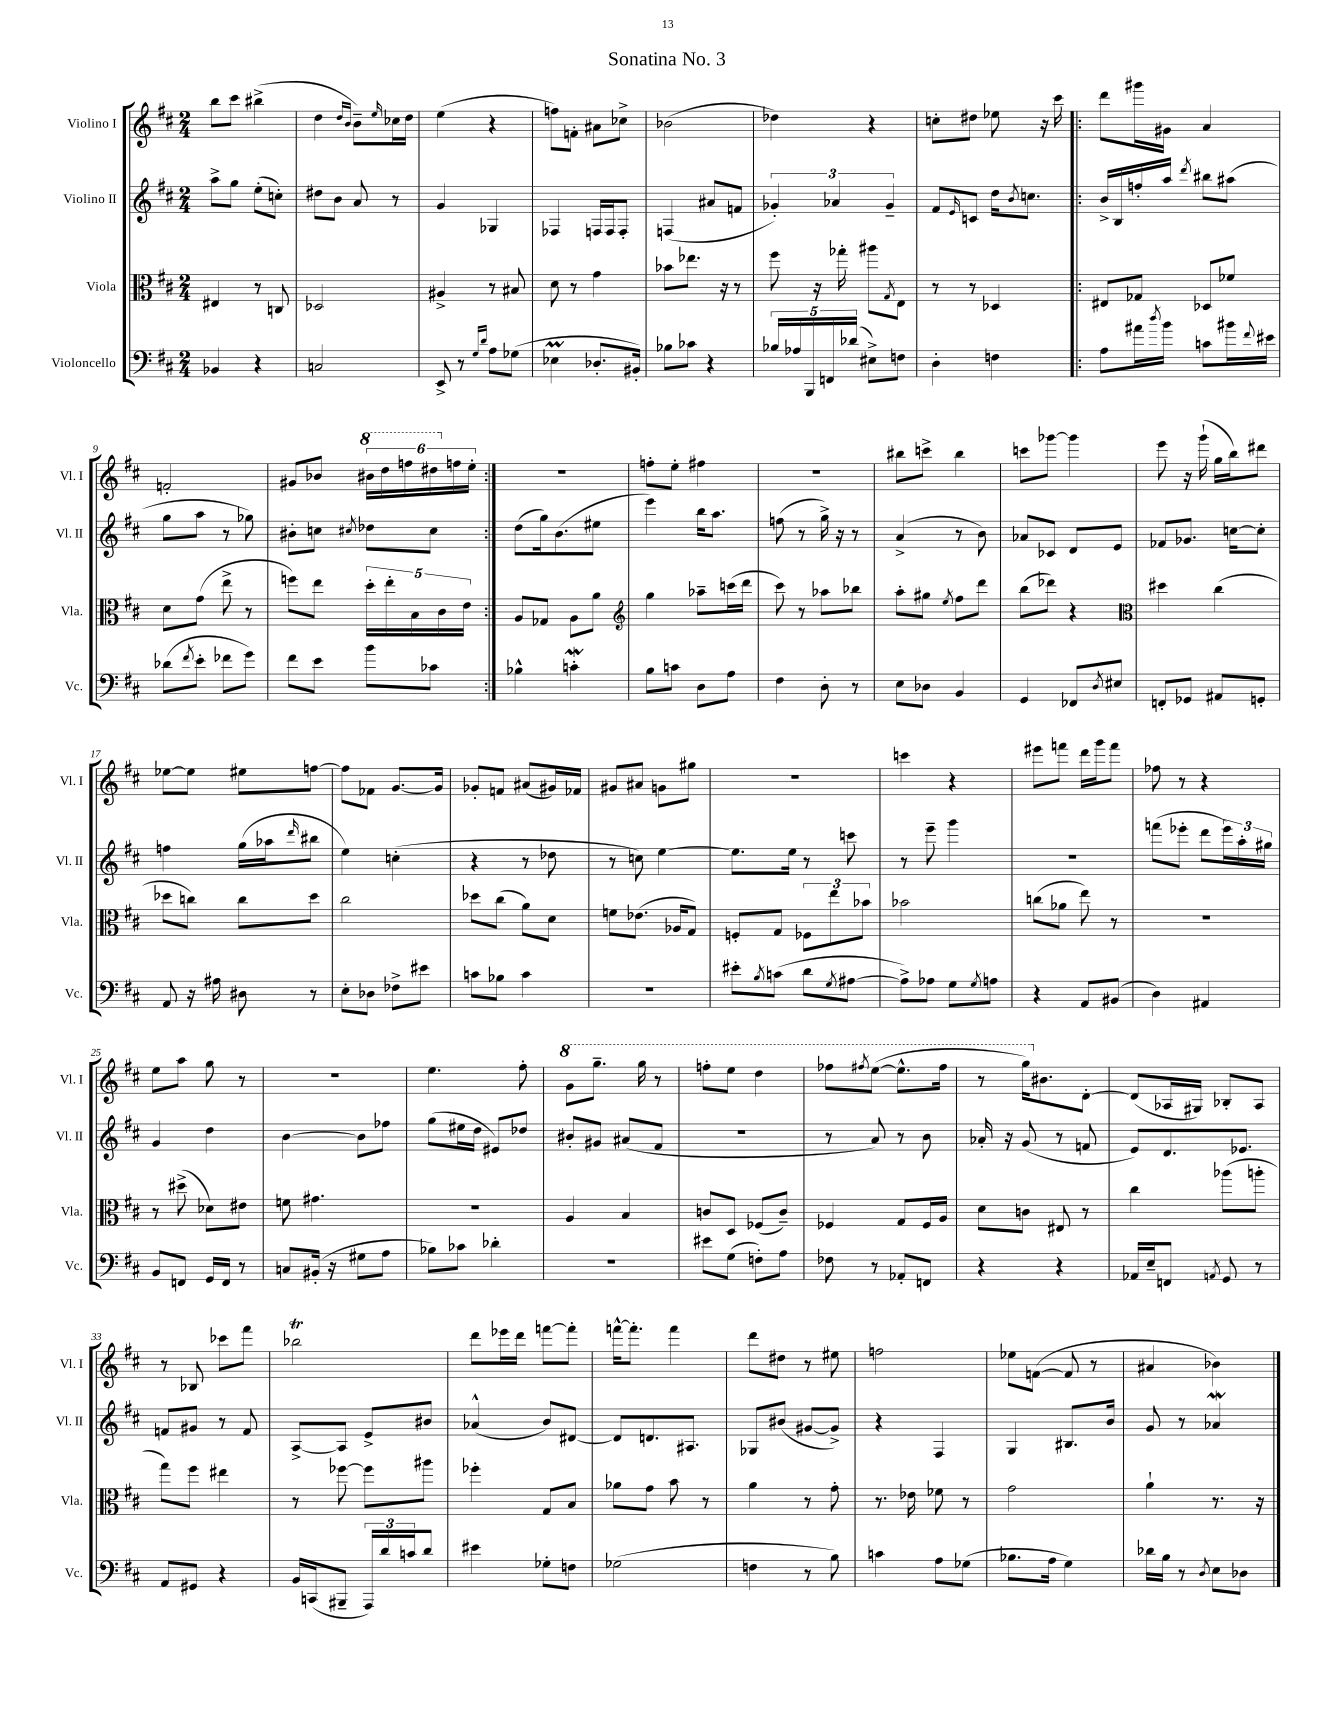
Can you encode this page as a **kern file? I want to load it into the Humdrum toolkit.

**kern	**kern	**kern	**kern
*part4	*part3	*part2	*part1
*staff4	*staff3	*staff2	*staff1
*I"Violoncello	*I"Viola	*I"Violino II	*I"Violino I
*I'Vc.	*I'Vla.	*I'Vl. II	*I'Vl. I
*clefF4	*clefC3	*clefG2	*clefG2
*k[f#c#]	*k[f#c#]	*k[f#c#]	*k[f#c#]
*M2/4	*M2/4	*M2/4	*M2/4
=1	=1	=1	=1
4BB-X/	4E#X/	8aa^\L	8bb\L
.	.	8gg\J	8ccc#\J
4r	8r	(8ee'\L	(4bb#X^\
.	8Cn/	8ccn'\J)	.
=2	=2	=2	=2
2Cn/	2D-X/	8dd#X\L	4dd\
.	.	8b\J	.
.	.	.	16qqdd/LL
.	.	.	16qqb/JJ
.	.	8a/	8b~\L)
.	.	.	16qqee/
.	.	8r	16cc-X\L
.	.	.	16dd\JJ
=3	=3	=3	=3
8EE^/	4A#X^/	4g/	(4ee\
8r	.	.	.
16qqG/LL	.	.	.
16qqd/JJ	.	.	.
8A\L	8r	4G-X/	4r
(8G-X\J	8B#X/	.	.
=4	=4	=4	=4
4E-XM\	8d\	4F-X/	8ffn\L)
.	8r	.	8fn'\J
8.D-X'/L	4g\	16Fn/LL	8a#X\L
.	.	16F/J	.
.	.	8F'/J	8cc-X^\J
16BB#X'/Jk)	.	.	.
=5	=5	=5	=5
8B-X\L	8b-X\L	(4Fn/	(2b-X\
8c-X\J	8.ee-X\J	.	.
4r	.	8a#X/L	.
.	16r	.	.
.	8r	8fn/J	.
=6	=6	=6	=6
20B-X/LL	8ff#\	6g-X'/)	4dd-X\)
20A-X/	.	.	.
20BBB/	.	.	.
.	16r	.	.
20FFn/	.	.	.
.	.	6a-X/	.
.	16gg-X'\	.	.
(20d-X/JJ	.	.	.
8E#X^\L)	8aa#X\L	.	4r
.	.	6g-~/	.
.	8qG/	.	.
8Fn\J	8E\J	.	.
=7	=7	=7	=7
4D'\	8r	8f#/L	8ccn'\L
.	.	16qqe/	.
.	8r	8cn/J	8dd#X\J
4Fn\	4D-X/	16dd\KL	8ee-X\
.	.	8qb/	.
.	.	8.ccn\J	.
.	.	.	16r
.	.	.	16ccc#\
=8!|:	=8!|:	=8!|:	=8!|:
8A\L	8E#X/L	16b^/LL	8ddd\L
.	.	16B/	.
16a#X\L	8G-X/J	16ffn'/	16ggg#X\L
8qdd/	.	.	.
16b\JJ	.	16aa/JJ	16g#X\JJ
.	.	8qddd/	.
8cn\L	8D-X/L	8bb#X\L	4a/
16b#X\L	8f-X/J	(8aa#X\J	.
8qqf#/	.	.	.
16e#X\JJ	.	.	.
!!LO:LB:g=z
=9	=9	=9	=9
(8d-X\L	8d\L	8gg\L	2fn'/
8qf#/	.	.	.
8e'\J	(8g\J	8aa\J	.
8f-X\L	8ee^\	8r	.
8g\J)	8r	8gg-X\)	.
=10	=10	=10	=10
8f#\L	8ffn\L)	8b#X'\L	8g#X/L
8e\J	8ee\J	8ccn\J	8b-X/J
.	.	8qcc#X/	.
*	*	*	*8va
8b\L	20dd'\LL	8dd-X\L	24bb#X\LL
.	.	.	24ddd\
.	20ee'\	.	.
.	.	.	24fffn\
.	20B\	.	.
8c-X\J	.	8cc#\J	24ddd#X\
.	20c#\	.	.
*	*	*	*X8va
.	.	.	24ffn\
.	20e\JJ	.	.
.	.	.	24ee'\JJ
=11:|!	=11:|!	=11:|!	=11:|!
4B-X^^\	8A/L	(8dd\L	2r
.	8G-X/J	16gg\k)	.
.	.	(8.b\	.
4cnw'\	8A\L	.	.
.	8a\J	8ee#X\J	.
=12	=12	=12	=12
*	*clefG2	*	*
8B\L	4gg\	4eee\)	8ffn'\L
8cn\J	.	.	8ee'\J
8D\L	8aa-X~\L	16bb\KL	4ff#X\
.	.	8.aa\J	.
8A\J	(16cccn\L	.	.
.	16ddd\JJ	.	.
=13	=13	=13	=13
4F#\	8ccc#\)	(8ffn\	2r
.	8r	8r	.
8D'\	8aa-X\L	16gg^\)	.
.	.	16r	.
8r	8bb-X\J	8r	.
=14	=14	=14	=14
8E\L	8aa'\L	(4a^/	8bb#X\L
8D-X\J	8gg#X\J	.	8cccn^\J
.	8qee/	.	.
4BB/	8ff#\L	8r	4bb#\
.	8ddd\J	8b\)	.
=15	=15	=15	=15
4GG/	(8bb\L	8a-X/L	8cccn\L
.	8ddd-X\J)	8c-X/J	[8ggg-X\J
8FF-X/L	4r	8d/L	4ggg-\]
8qD/	.	.	.
8E#X/J	.	8e/J	.
=16	=16	=16	=16
*	*clefC3	*	*
8FFn'/L	4dd#X\	8f-X/L	8eee\
8GG-X/J	.	8.g-X/J	16r
.	.	.	(16ggg`\
8AA#X/L	(4cc#\	.	16gg\LL
.	.	[16ccn\KL	16bb\J)
8GGn'/J	.	8cc'\J]	8ddd#X\J
!!LO:LB:g=z
=17	=17	=17	=17
8AA/	8dd-X\L	4ffn\	[8ee-X\L
16r	8ccn\J)	.	8ee-\J]
16A#X\	.	.	.
8D#X\	8cc\L	(16gg\LL	8ee#X\L
.	.	16aa-X\J	.
.	.	16qqddd/	.
8r	8dd-\J	8bb#X\J	[8ffn\J
=18	=18	=18	=18
8E'\L	2cc#\	4ee\)	8ff\L]
8D-X\J	.	.	8f-X\J
8F-X^\L	.	(4ccn'\	[8.g/L
8e#X\J	.	.	.
.	.	.	16g/Jk]
=19	=19	=19	=19
8cn\L	8dd-X\L	4r	8g-X'/L
8B-X\J	(8cc#\J	.	8fn/J
4c\	8a\L)	8r	(8a#X/L
.	8d\J	8dd-X\	16g#X/L)
.	.	.	16f-X/JJ
=20	=20	=20	=20
2r	8fn\L	8r	8g#X/L
.	(8.e-X\J	8ccn\)	8a#X/J
.	.	[4ee\	8gn\L
.	16A-X/KL	.	.
.	8G/J)	.	8gg#X\J
=21	=21	=21	=21
8e#X'\L	8Fn'/L	8.ee\L]	2r
8qB/	.	.	.
(8cn\J	8G/J	.	.
.	.	16ee\Jk	.
8d\L	12F-X\L	8r	.
.	12ee\	.	.
8qG/	.	.	.
[8A#X\J	.	8cccn\	.
.	12b-X\J	.	.
=22	=22	=22	=22
8A#^\L])	2b-X\	8r	4cccn\
8A-X\J	.	8eee~\	.
8G\L	.	4ggg\	4r
8qG/	.	.	.
8An\J	.	.	.
=23	=23	=23	=23
4r	(8ccn\L	2r	8eee#X\L
.	8a-X\J	.	8fffn\J
8AA/L	8ee\)	.	16ddd\LL
.	.	.	16ggg\J
(8BB#X/J	8r	.	8fff\J
=24	=24	=24	=24
4D\)	2r	(8fffn\L	8ff-X\
.	.	8eee-X'\J	8r
4AA#X/	.	8ddd\L	4r
.	.	24eee-\L)	.
.	.	24aa'\	.
.	.	24gg#X\JJ	.
!!LO:LB:g=z
=25	=25	=25	=25
8BB/L	8r	4g/	8ee\L
8FFn/J	(8dd#X^\	.	8aa\J
16GG/LL	8d-X\L)	4dd\	8gg\
16FF/JJ	.	.	.
8r	8e#X\J	.	8r
=26	=26	=26	=26
8Cn/L	8fn\	[4b\	2r
(16BB#X'/Jk	4.g#X\	.	.
16r	.	.	.
8G#X\L	.	8b\L]	.
8A\J	.	8ff-X\J	.
=27	=27	=27	=27
8B-X\L)	2r	(8gg\L	4.ee\
8c-X\J	.	16ee#X\L	.
.	.	16dd\JJ	.
4d-X'\	.	8e#X/L)	.
.	.	8dd-X/J	8ff#'\
=28	=28	=28	=28
*	*	*	*8va
2r	4A/	8b#X'/L	8gg\L
.	.	8g#X/J	8.ggg~\J
.	4B/	(8a#X/L	.
.	.	.	16ggg\
.	.	8f#/J	8r
=29	=29	=29	=29
8e#X\L	8cn/L	2r	8fffn'\L
(8G\J	8D/J	.	8eee\J
8Fn'\L)	(8F-X/L	.	4ddd\
8A\J	8c~/J)	.	.
=30	=30	=30	=30
8F-X\	4F-X/	8r	8fff-X\L
.	.	.	8qfff#X/
8r	.	8a/)	([8eee\J
8AA-X'/L	8G/L	8r	8.eee^^\L]
8FFn/J	16F-/L	8b\	.
.	16A/JJ	.	16fff#\Jk
=31	=31	=31	=31
4r	8d\L	16a-X'/	8r
.	.	16r	.
.	8cn\J	(8g/	16ggg\KL)
*	*	*	*X8va
.	.	.	8.b#X\
4r	8E#X/	8r	.
.	8r	8fn/	[8d'\J
=32	=32	=32	=32
16AA-X/LL	4cc#\	8e/L)	(8d/L]
16E~/J	.	.	.
8FFn/J	.	8.d/	16A-X/L
.	.	.	16G#X/JJ)
8qAAn/	.	.	.
8GG/	(8aa-X\L	.	8B-X'/L
.	.	8.e-X/J	.
8r	8aan'\J	.	8A-/J
!!LO:LB:g=z
=33	=33	=33	=33
8AA/L	8gg\L)	8fn/L	8r
8GG#X/J	8ff#\J	8g#X/J	8B-X/
4r	4ee#X\	8r	8ccc-X\L
.	.	8f/	8fff#\J
=34	=34	=34	=34
16BB/LL	8r	[8A^/L	2bb-XT\
(16CCn/J	.	.	.
8BBB#X~/J	[8ff-X\	8A/J]	.
24AAA/LL)	8ff-\L]	8e^/L	.
24d/	.	.	.
24cn/J	.	.	.
8d/J	8aa#X\J	8b#X/J	.
=35	=35	=35	=35
4e#X\	4ff-X'\	(4a-X^^/	8ddd\L
.	.	.	16eee-X\L
.	.	.	16ddd\JJ
8G-X'\L	8G/L	8b/L)	[8fffn\L
8Fn\J	8B/J	[8d#X/J	8fff'\J]
=36	=36	=36	=36
(2G-X\	8a-X\L	8d#/L]	[16fffn^^\KL
.	.	.	8.fff'\J]
.	8g\J	8.dn/	.
.	8b\	.	4fff\
.	.	8.A#X/J	.
.	8r	.	.
=37	=37	=37	=37
4Fn\	4a\	8G-X/L	8ddd\L
.	.	(8b#X/J	8dd#X\J
8r	8r	[8g#X/L	8r
8B\)	8g'\	8g#^/J])	8ee#X\
=38	=38	=38	=38
4cn\	8.r	4r	2ffn\
.	16e-X\	.	.
8A\L	8f-X\	4F#/	.
(8G-X\J	8r	.	.
=39	=39	=39	=39
8.B-X\L	2g\	4G/	8ee-X\L
.	.	.	([8fn\J
16A\Jk	.	.	.
4G\)	.	8.B#X/L	8f/]
.	.	.	8r
.	.	16b/Jk	.
=40	=40	=40	=40
16d-X\LL	4a`\	8g/	4a#X/
16B\JJ	.	.	.
8r	.	8r	.
8qD/	.	.	.
8E\L	8.r	4a-Xw/	4b-X\)
8D-X\J	.	.	.
.	16r	.	.
==	==	==	==
*-	*-	*-	*-
